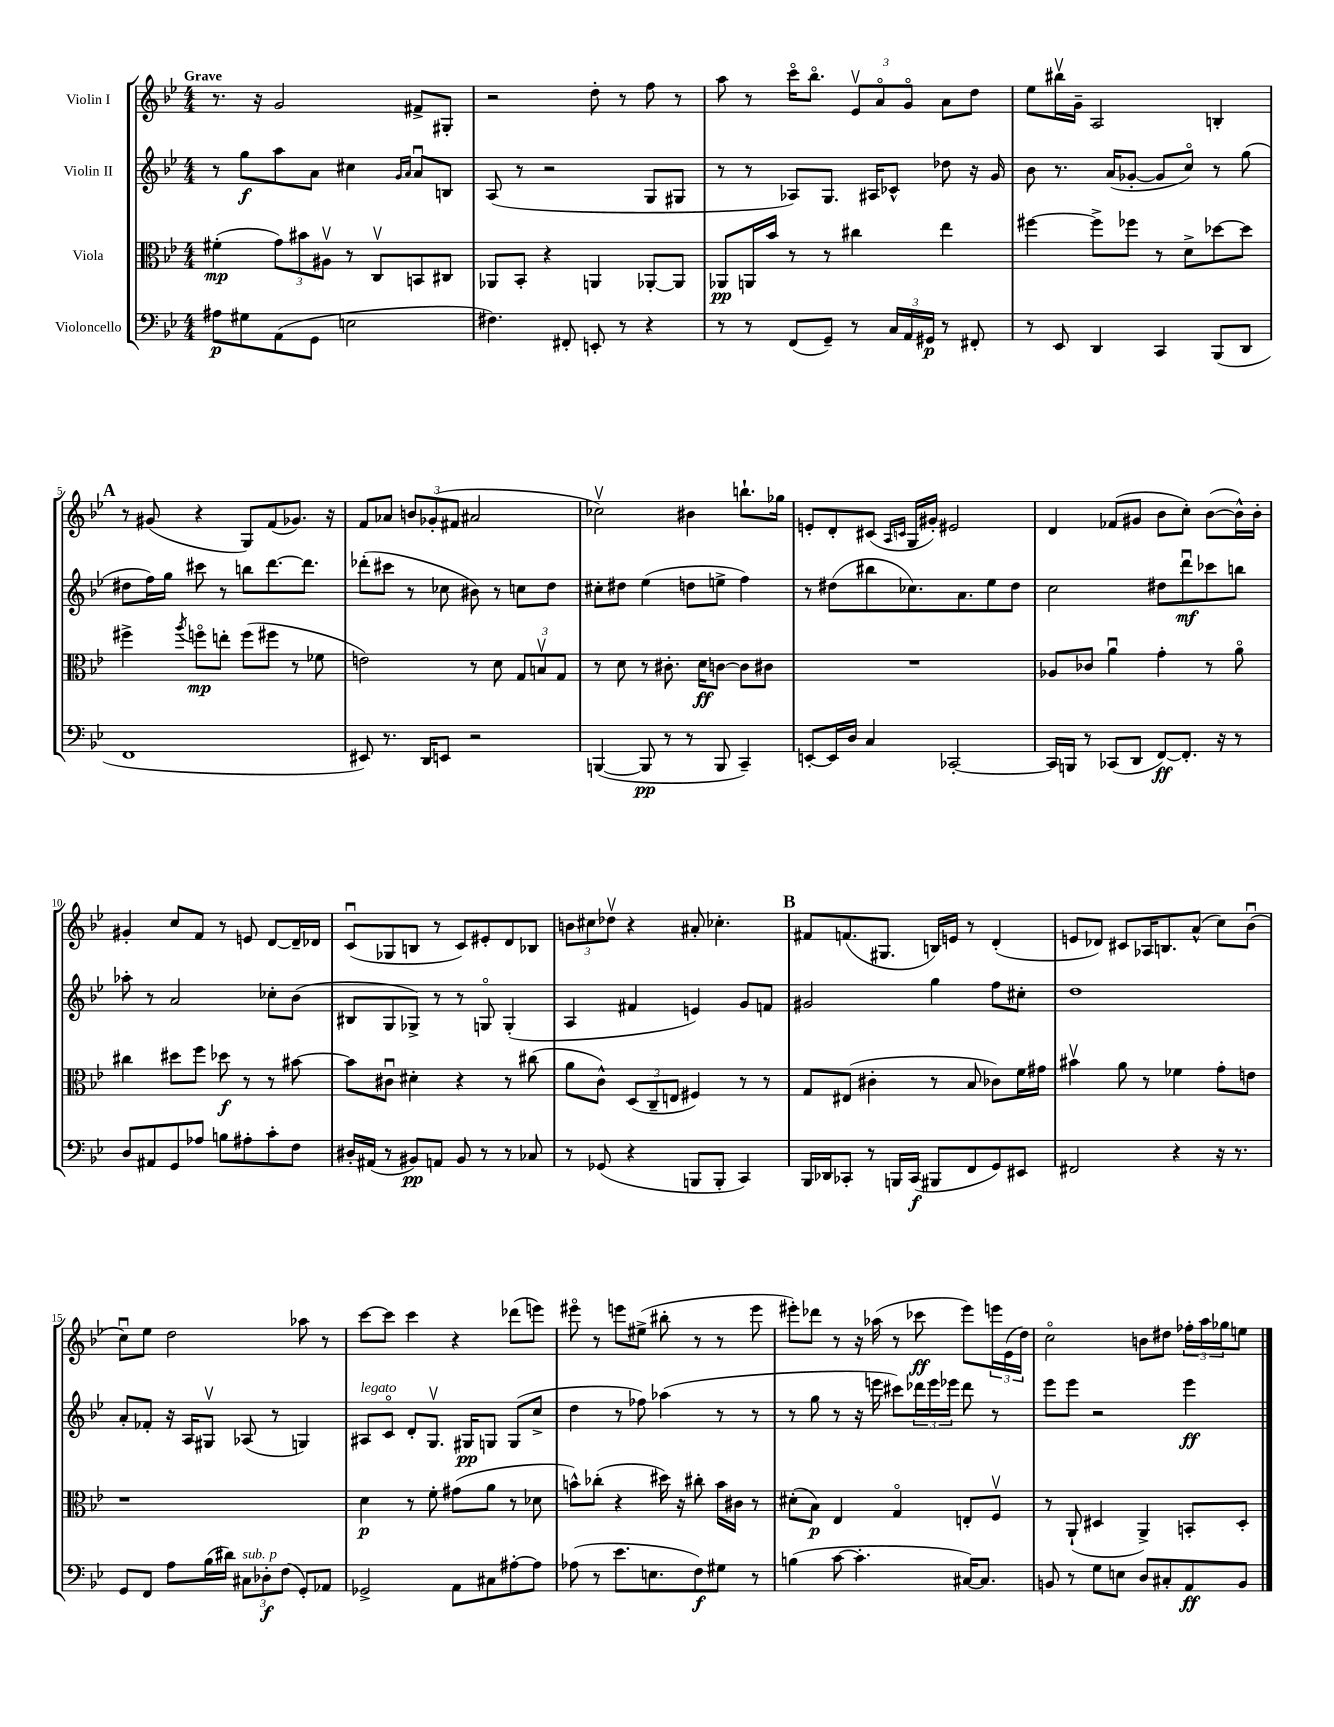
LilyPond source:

<<
\new StaffGroup <<
\new Staff = "s0" \with { instrumentName = "Violin I" } {
    \clef treble \key bes \major \numericTimeSignature \time 4/4 \tempo "Grave"
    r8. r16 g'2 fis'8-> gis8-. |
    r2 d''8-. r8 f''8 r8 |
    a''8 r8 c'''16\flageolet bes''8.\flageolet \tuplet 3/2 { ees'8\upbow a'8\flageolet g'8\flageolet } a'8 d''8 |
    ees''8 bis''16\upbow g'16-- a2 b4-. |
    \mark \markup { \bold "A" } r8 gis'8( r4 g8) f'8( ges'8.) r16 |
    f'8 aes'8 \tuplet 3/2 { b'8 ges'8-.( fis'8 } ais'2 |
    ces''2\upbow) bis'4 b''8.-! ges''16 |
    e'8-. d'8-. cis'8( \grace { a16 c'16 } g16 gis'16-.) eis'2 |
    d'4 fes'8( gis'8 bes'8 c''8-.) bes'8~( bes'16-^) bes'16-. |
    gis'4-. c''8 f'8 r8 e'8 d'8~ d'16-- des'16 |
    c'8\downbow( ges8 b8 r8 c'8) eis'8-. d'8 bes8 |
    \tuplet 3/2 { b'8 cis''8 des''8\upbow } r4 ais'8-. ces''4.-. |
    \mark \markup { \bold "B" } fis'8 f'8.( gis8. b16) e'16 r8 d'4-.( |
    e'8 des'8) cis'8 aes16 b8. a'8-^( c''8) bes'8\downbow( |
    c''8\downbow) ees''8 d''2 aes''8 r8 |
    c'''8~ c'''8 c'''4 r4 des'''8( e'''8) |
    eis'''8\flageolet r8 e'''8 eis''8->( bis''8-. r8 r8 e'''8 |
    eis'''8-.) des'''8 r8 r16 aes''16( r8 ces'''8\ff eis'''8) \tuplet 3/2 { e'''16 ees'16( d''16) } |
    c''2\flageolet b'8 dis''8 \tuplet 3/2 { fes''16-. a''16 ges''16 } e''8 \bar "|." |
}
\new Staff = "s1" \with { instrumentName = "Violin II" } {
    \clef treble \key bes \major \numericTimeSignature \time 4/4
    r8 g''8\f a''8 a'8 cis''4 \grace { g'16 a'16 } a'8\downbow b8 |
    a8( r8 r2 g8 gis8 |
    r8 r8 aes8) g8. ais16 ces'8-^ des''8 r16 g'16 |
    bes'8 r8. a'16( ges'8~-. ges'8 c''8\flageolet) r8 g''8( |
    \mark \markup { \bold "A" } dis''8 f''16) g''16 cis'''8 r8 b''8 d'''8.~ d'''8. |
    des'''8-.( cis'''8 r8 ces''8 bis'8) r8 c''8 d''8 |
    cis''8-. dis''8 ees''4( d''8 e''8-> f''4) |
    r8 dis''8( bis''8 ces''8.) a'8. ees''8 dis''8 |
    c''2 dis''8 d'''8\downbow\mf ces'''8 b''8 |
    aes''8-. r8 a'2 ces''8-. bes'8( |
    bis8 g8 ges8->) r8 r8 g8\flageolet g4-.( |
    a4 fis'4 e'4) g'8 f'8 |
    \mark \markup { \bold "B" } gis'2 g''4 f''8 cis''8-. |
    d''1 |
    a'8-. fes'8-. r16 a16 gis8\upbow aes8( r8 g4) |
    ais8^\markup { \italic "legato" } c'8\flageolet d'8-. g8.\upbow gis16\pp g8 g8( c''8-> |
    d''4 r8 fes''8) aes''4( r8 r8 |
    r8 g''8 r8 r16 e'''16 cis'''8) \tuplet 3/2 { des'''16 e'''16 ees'''16 } des'''8 r8 |
    ees'''8 ees'''8 r2 ees'''4\ff \bar "|." |
}
\new Staff = "s2" \with { instrumentName = "Viola" } {
    \clef alto \key bes \major \numericTimeSignature \time 4/4
    fis'4-.\mp( \tuplet 3/2 { g'8) bis'8 ais8\upbow } r8 c8\upbow b,8 cis8 |
    aes,8 bes,8-. r4 a,4 aes,8~-. aes,8 |
    aes,8\pp a,16 bes'16 r8 r8 cis''4 ees''4 |
    fis''4~ fis''8-> fes''8 r8 d'8-> des''8~ des''8 |
    \mark \markup { \bold "A" } fis''4-> \acciaccatura { a''8 } f''8\flageolet\mp e''8-. f''8( fis''8 r8 fes'8 |
    e'2) r8 d'8 \tuplet 3/2 { g8 b8\upbow g8 } |
    r8 d'8 r8 cis'8.-. d'16\ff c'8~ c'8 cis'8 |
    R1 |
    aes8 ces'8 a'4\downbow g'4-. r8 a'8\flageolet |
    cis''4 dis''8 f''8 des''8\f r8 r8 bis'8~ |
    bis'8 cis'8\downbow dis'4-. r4 r8 cis''8( |
    a'8 c'8-^) \tuplet 3/2 { d8( c8-- e8 } fis4) r8 r8 |
    \mark \markup { \bold "B" } g8 eis8( cis'4-. r8 bes8 ces'8) f'16 gis'16 |
    bis'4\upbow a'8 r8 fes'4 g'8-. e'8 |
    r1 |
    d'4\p r8 f'8-. gis'8( a'8 r8 des'8 |
    b'8-^) ces''8-.( r4 dis''16) r16 cis''8-. b'16 cis'16 r8 |
    dis'8-.( bes8\p) ees4 g4\flageolet e8-. f8\upbow |
    r8 a,8-!( dis4 a,4->) b,8-. dis8-. \bar "|." |
}
\new Staff = "s3" \with { instrumentName = "Violoncello" } {
    \clef bass \key bes \major \numericTimeSignature \time 4/4
    ais8\p gis8 a,8( g,8 e2 |
    fis4.) fis,8-. e,8-. r8 r4 |
    r8 r8 f,8( g,8--) r8 \tuplet 3/2 { c16 a,16 gis,16\p } r8 fis,8-. |
    r8 ees,8 d,4 c,4 bes,,8( d,8 |
    \mark \markup { \bold "A" } f,1 |
    eis,8) r8. d,16 e,8 r2 |
    b,,4~( b,,8\pp r8 r8 b,,8 c,4--) |
    e,8~-. e,16 d16 c4 ces,2~-. |
    ces,16 b,,16 r8 ces,8( d,8 f,8~\ff) f,8.-. r16 r8 |
    d8 ais,8 g,8 aes8 b8 ais8-. c'8-. f8 |
    dis16-. ais,16( r8 bis,8\pp) a,8 bis,8 r8 r8 ces8 |
    r8 ges,8( r4 b,,8 b,,8-. c,4) |
    \mark \markup { \bold "B" } bes,,16 des,16 ces,8-. r8 b,,16 ces,16\f( bis,,8 f,8 g,8) eis,8 |
    fis,2 r4 r16 r8. |
    g,8 f,8 a8 bes16( dis'16) \tuplet 3/2 { cis8^\markup { \italic "sub. p" } des8-.\f f8( } g,8-.) aes,8 |
    ges,2-> a,8 cis8 ais8~-. ais8 |
    aes8( r8 ees'8. e8. f8\f) gis8 r8 |
    b4( c'8~ c'4.-. cis16~) cis8. |
    b,8 r8 g8 e8 d8 cis8-. a,8\ff b,8 \bar "|." |
}
>>
>>
